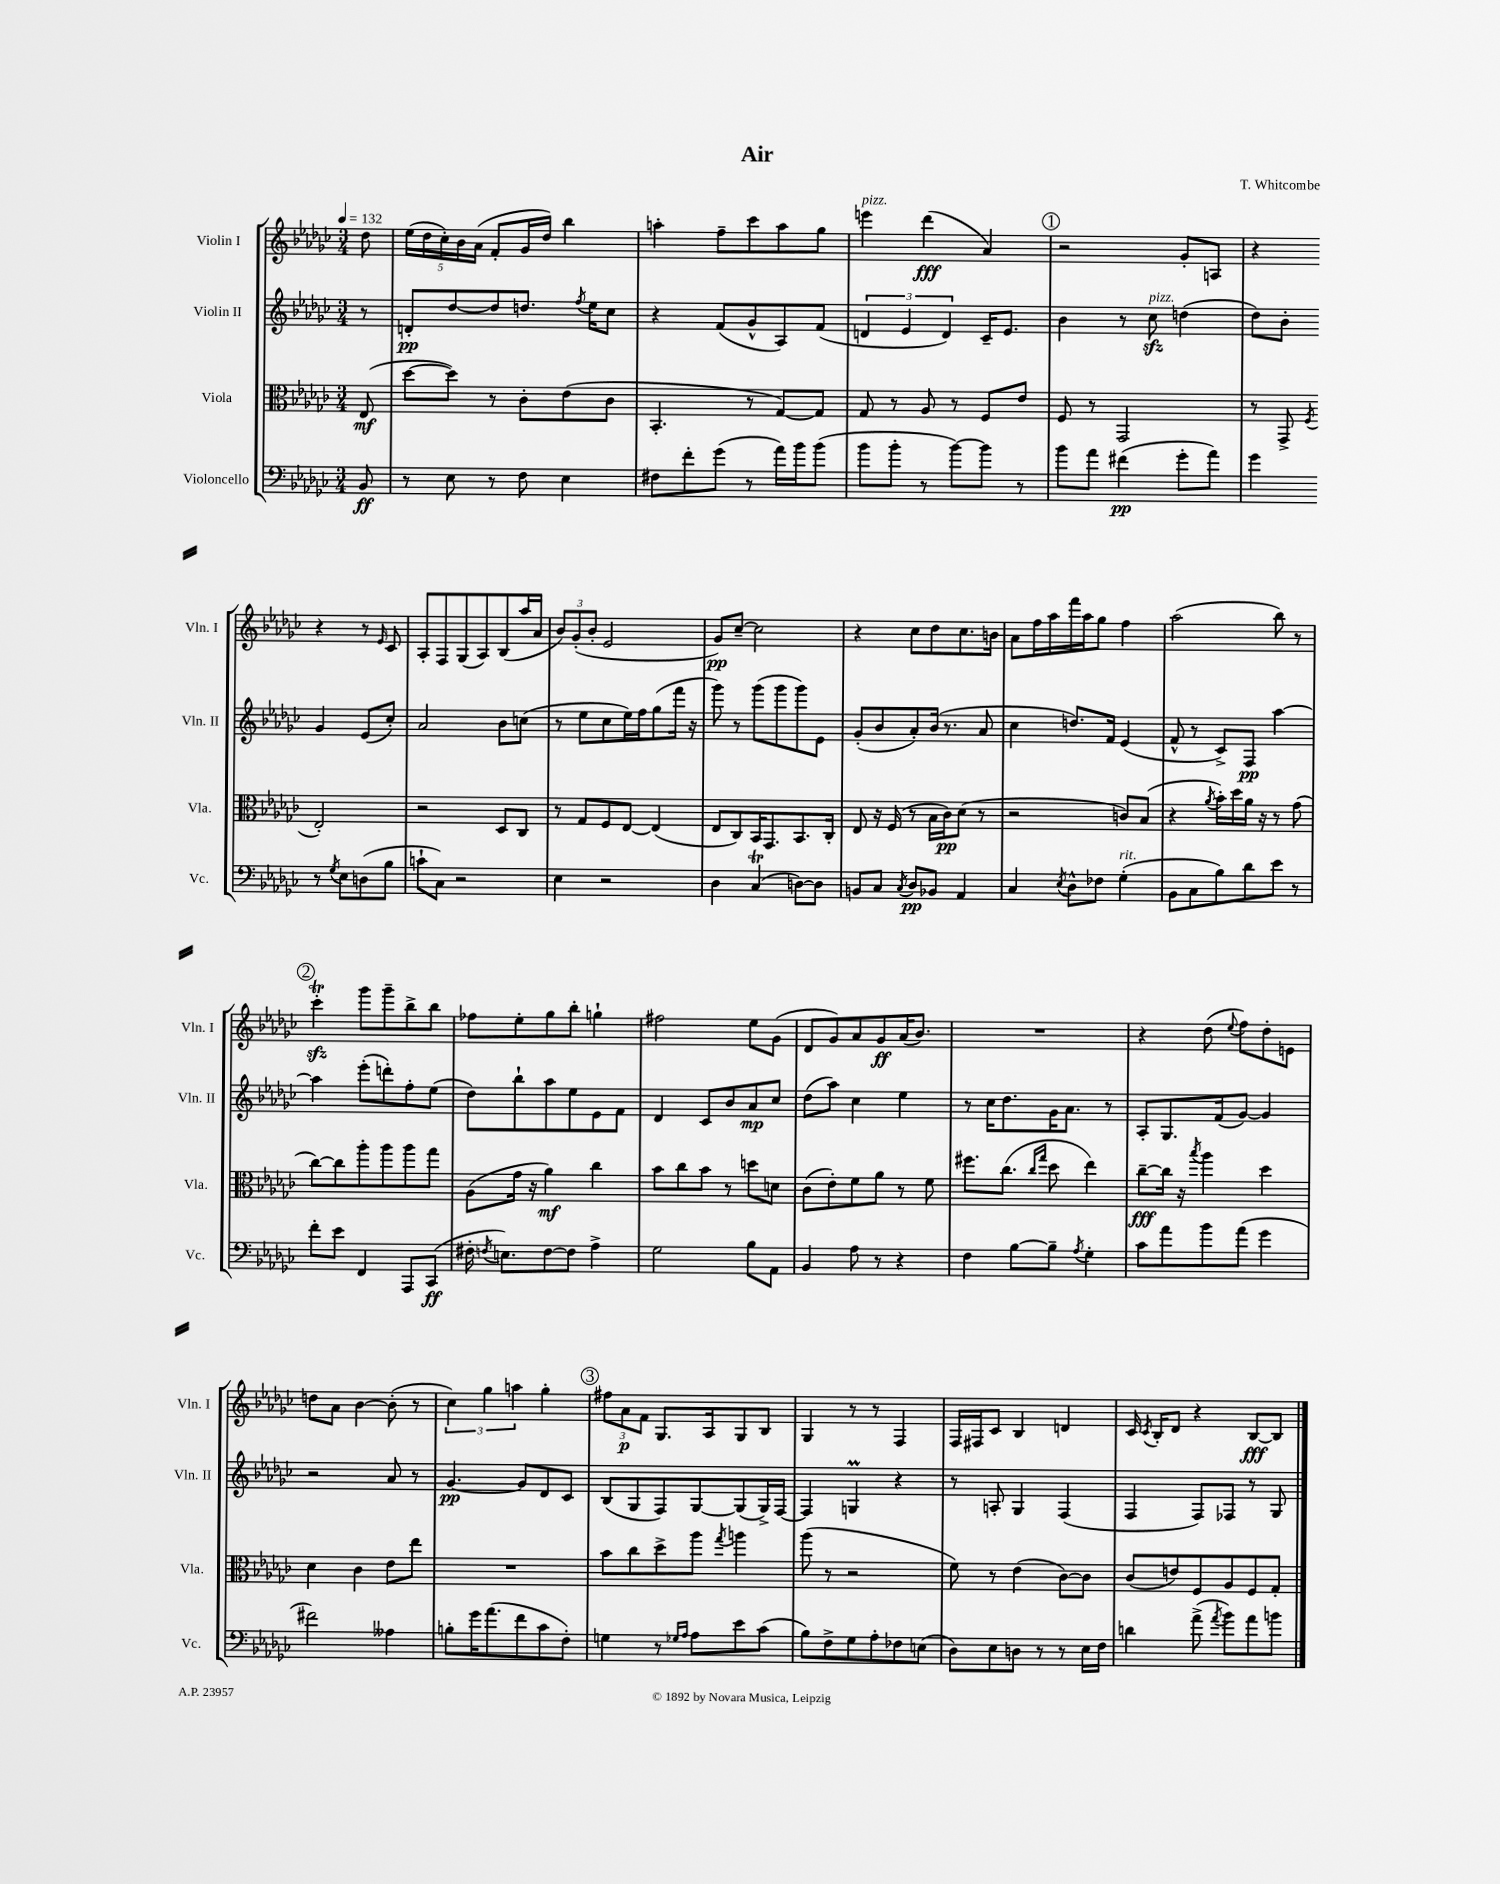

**kern	**kern	**kern	**kern
*staff4	*staff3	*staff2	*staff1
*clefF4	*clefC3	*clefG2	*clefG2
*k[b-e-a-d-g-c-]	*k[b-e-a-d-g-c-]	*k[b-e-a-d-g-c-]	*k[b-e-a-d-g-c-]
*M3/4	*M3/4	*M3/4	*M3/4
*MM132	*MM132	*MM132	*MM132
8BB-/	(8E-/	8r	8dd-\
=	=	=	=
8r	[8dd-\L	8d'/L	(20ee-\LL
.	.	.	20dd-\
.	.	.	20cc-'\)
8E-\	8dd-\]J)	[8dd-/	.
.	.	.	20b-\
.	.	.	(20a-\JJ
8r	8r	8dd-/]	8f'/L
8F\	8c-'\L	8.dd/J	16g-/L
.	.	.	16dd-/JJ)
4E-\	(8e-\	.	4bb-\
.	.	8qff/	.
.	.	16ee-\LK	.
.	8c-\J	8cc-\J	.
=	=	=	=
8F#\L	4.BB-'/	4r	4aa'\
8f'\	.	.	.
(8g-\J	.	(8f/L	8ff~\L
8r	8r	8g-^^/	8ccc-\
16a-\LL)	[8G-/L)	8A-/)	8aa\
16b-\J	.	.	.
(8b-\J	8G-/]J	(8f/J	8gg-\J
=	=	=	=
8b-\L	8G-/	6d/	4eee\
8b-'\J	8r	.	.
.	.	6e-/	.
8r	8A-/	.	(4ddd-\
.	.	6d/)	.
[8b-\L)	8r	.	.
8b-\]J	8F/L	16c-~/LK	4a-/)
.	.	8.e-/J	.
8r	8e-/J	.	.
=	=	=	=
8b-\L	8F/	4b-\	2r
8a-\J	8r	.	.
(4f#\	2GG-/	8r	.
.	.	8cc-\	.
8g-'\L	.	(4dd\	8g-'/L
8a-\J)	.	.	8A/J
=	=	=	=
4g-\	8r	8dd-\L)	4r
.	8GG-^/	8b-'\J	.
.	8qF/	.	.
8r	2E-'/	4g-/	4r
8qG-/	.	.	.
8E-\L	.	.	.
(8D\	.	(8e-/L	8r
.	.	.	16qqe-/
8B-\J	.	8cc-'/J)	8c-/
=	=	=	=
8c`\L	2r	2a-/	8A-'/L
8C-\J)	.	.	8F/
2r	.	.	(8G-/
.	.	.	8A-/)
.	8D-/L	8b-\L	(8B-/
.	8C-/J	(8cc\J	16aa-/L
.	.	.	16a-/JJ
=	=	=	=
4E-\	8r	8r	12b-/L)
.	.	.	(12g-'/
.	8G-/L	8ee-\L	.
.	.	.	12b-'/J
2r	8F/	8cc-\	2e-/
.	[8E-/J	16ee-\L)	.
.	.	16ff\J	.
.	(4E-/]	(8gg-\	.
.	.	16fff\Jk	.
.	.	16r	.
=	=	=	=
4D-\	8E-/L	8ggg-\)	8g-/L)
.	8C-/)	8r	[8cc-~/J
(4C-/	16BB-/K	(8ggg-\L	2cc-\]
.	8.GG-/	.	.
.	.	8ggg-\	.
[8D\L)	8.BB-/	8ggg-\)	.
8D\]J	.	8e-\J	.
.	16C-'/Jk	.	.
=	=	=	=
8BB/L	8E-/	(8g-'/L	4r
8C-/J	16r	8b-/	.
.	(16F/	.	.
8qC-/	.	.	.
8D-/L	8r	8a-'/)	8cc-\L
8BB-/J	16B-\LL	(16b-/Jk	8dd-\
.	16c-\J)	8.r	.
4AA-/	(8d-\J	.	8.cc-\
.	8r	8a-/	.
.	.	.	16b\Jk
=	=	=	=
4C-/	2r	4cc-\	8a-\L
.	.	.	16ff\L
.	.	.	16aa-\
8qE-/	.	.	.
8D-^^\L	.	8.dd/L)	16fff\
.	.	.	16aa-\J
8F-\J	.	.	8gg-\J
.	.	16f/Jk	.
(4G-'\	8c/L)	(4e-/	4ff\
.	(8B-/J	.	.
=	=	=	=
8BB-\L	4r	8f^^/	(2aa-\
8C-\	.	8r	.
.	8qa-/	.	.
8B-\)	16b-'\LL)	8c-^/L)	.
.	16dd-\	.	.
8d-\	16a-\JJ	8F/J	.
.	16r	.	.
8e-\J	8r	[4aa-\	8bb-\)
8r	(8g-\	.	8r
=	=	=	=
8f'\L	[8cc-\L)	4aa-\]	4ccc-'\
8e-\J	8cc-\]	.	.
4FF/	8aa-'\	(8eee-'\L	8ggg-\L
.	8aa-\	8ddd'\)	8ggg-~\
8AAA-/L	8aa-\	8ff'\	8bb-^\
(8CC-/J	8gg-\J	(8ee-\J	8bb-\J
=	=	=	=
16F#'\	(8A-\L	8dd-\L)	8ff-\L
8qF/	.	.	.
8.E\L)	.	.	.
.	16g-\Jk	8bb-`\	8ee-'\
.	16r	.	.
[8F\	4a-\)	8aa-\	8gg-\
8F\]J	.	8ee-\	8bb-'\J
4A-^\	4cc-\	8e-\	4gg`\
.	.	8f\J	.
=	=	=	=
2G-\	8b-\L	4d-/	2ff#\
.	8cc-\	.	.
.	8b-\J	8c-/L	.
.	8r	8b-/	.
8B-\L	8dd\L	8a-/	8ee-\L
8AA-\J	8d\J	8cc-/J	(8g-\J
=	=	=	=
4BB-/	(8c-\L	(8dd-\L	8d-/L
.	8e-'\)	8aa-\J)	8g-/)
8A-\	8f\	4cc-\	8a-/
8r	8a-\J	.	8g-/
4r	8r	4ee-\	(16a-/K
.	.	.	8.b-/J)
.	8f\	.	.
=	=	=	=
4F\	8.ff#\L	8r	2.r
.	.	16cc-\LK	.
.	(8.cc-\J	8.dd-\	.
[8B-\L	.	.	.
.	16qqcc-/LL	.	.
.	16qqgg-/JJ	.	.
8B-~\]J	8dd-\	16g-\K	.
.	.	8.a-\J	.
8qA-/	.	.	.
4G-'\	4ee-\)	.	.
.	.	8r	.
=	=	=	=
8c-\L	[8cc-~\L	8A-'/L	4r
8a-\	16cc-\]Jk	8.G-/	.
.	16r	.	.
.	8qbb-/	.	.
8b-\	4aa-\	.	(8dd-\
.	.	(16f/k	.
.	.	.	8qqee-/
(8a-\J	.	[8g-/J)	8ff\L)
4g-\	4dd-\	4g-/]	8dd-'\
.	.	.	8e\J
=	=	=	=
2f#\)	4d-\	2r	8dd\L
.	.	.	8a-\J
.	4c-\	.	[4b-\
4A--\	8e-\L	8a-/	(8b-'\]
.	8ee-\J	8r	8r
=	=	=	=
8B'\L	2.r	[4.g-/	6cc-\)
16g-\K	.	.	.
.	.	.	6gg-\
(8.a-\	.	.	.
.	.	.	6aa\
8f\	.	8g-/]L	.
8c-\	.	8d-/	4gg-'\
8F'\J)	.	8c-/J	.
=	=	=	=
4G\	8b-\L	(8B-/L	12ff#\L
.	.	.	12a-\
.	8cc-\	8G-/	.
.	.	.	12f\J
8r	8dd-^\	8F/)	8.G-/L
16qqG-/LL	.	.	.
16qqA-/JJ	.	.	.
8A-\L	8aa-\J	[8G-/	.
.	.	.	16A-/k
.	8qgg-/	.	.
8e-\	4aa\	(8G-/]	8G-/
(8c-\J	.	16G-^/L)	8B-/J
.	.	[16F/JJ	.
=	=	=	=
8B-\L)	(8aa-\	4F/]	4G-/
8F^\	8r	.	.
8G-\	2r	4G/	8r
8A-'\	.	.	8r
8F-\	.	4r	4F/
(8E\J	.	.	.
=	=	=	=
8D-\L)	8f\)	8r	16F/LL
.	.	.	16F#/J
8E-\	8r	8A'/	8c-/J
8D\J	(4e-\	4G-/	4B-/
8r	.	.	.
8r	[8c-\L)	(4F/	4d/
16E-\LL	8c-\]J	.	.
16F\JJ	.	.	.
=	=	=	=
4d\	(8c-/L	4F/	16c-/
.	.	.	8qc-/
.	.	.	16B-'/LK
.	8e/)	.	8d-/J
(8a-^\	8F/	8F/L)	4r
8qa-/	.	.	.
8b-\L)	8A-/	8F-/J	.
8a-\	8F/	8r	[8B-/L
8b\J	8G-'/J	8G-/	8B-/]J
==	==	==	==
*-	*-	*-	*-
